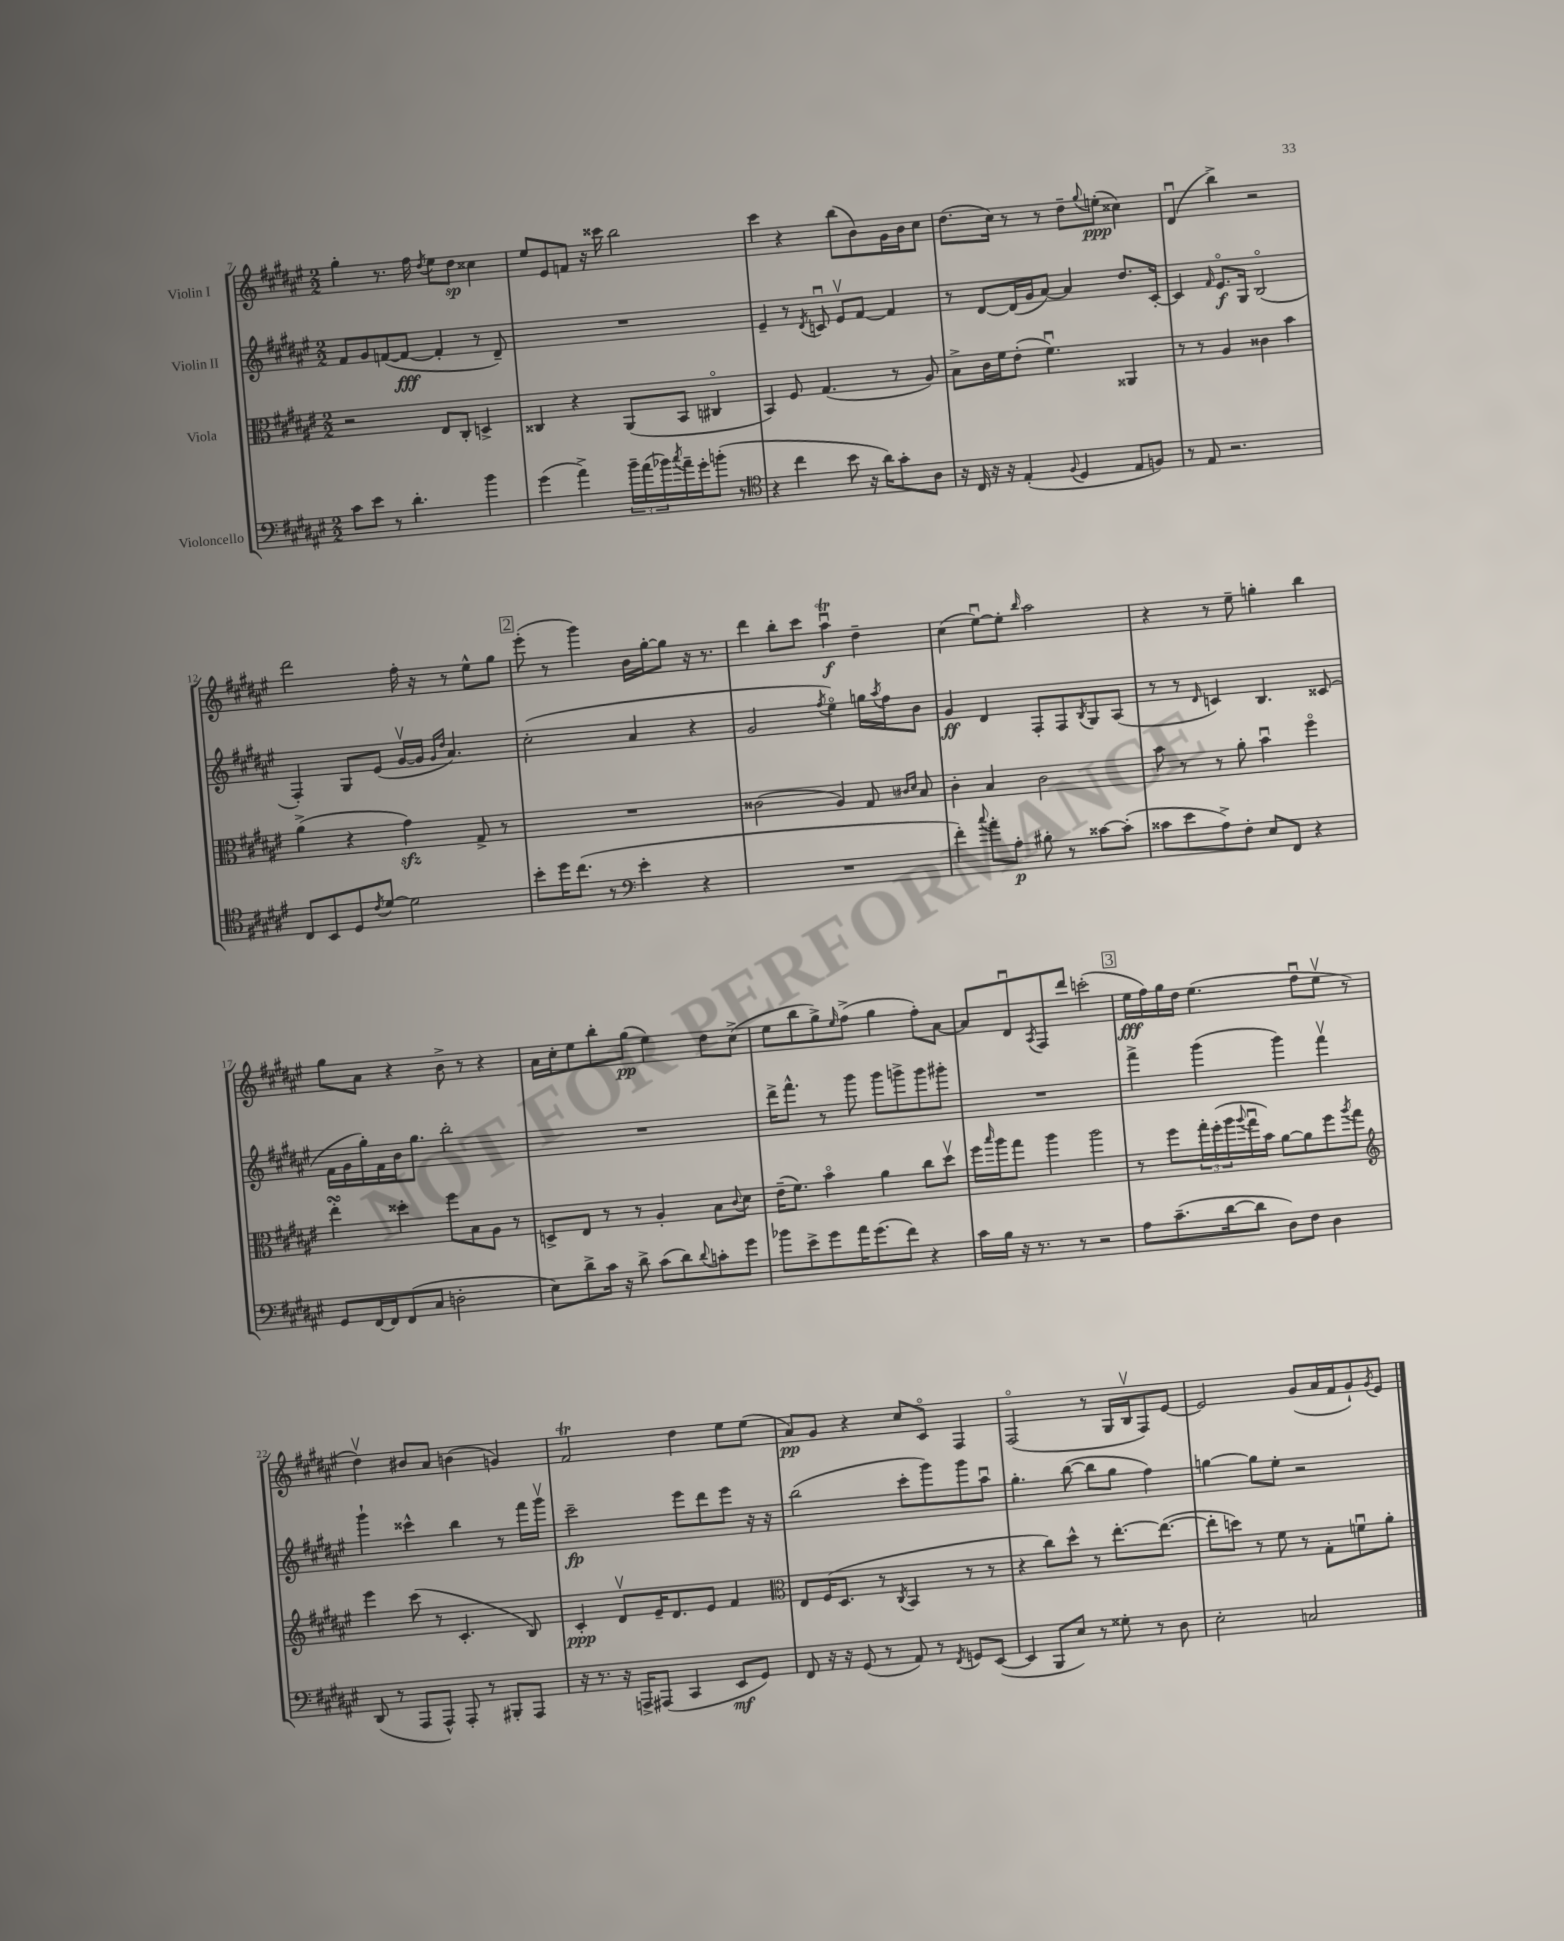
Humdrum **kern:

**kern	**kern	**kern	**kern
*staff4	*staff3	*staff2	*staff1
*clefF4	*clefC3	*clefG2	*clefG2
*k[f#c#g#d#a#e#]	*k[f#c#g#d#a#e#]	*k[f#c#g#d#a#e#]	*k[f#c#g#d#a#e#]
*M2/2	*M2/2	*M2/2	*M2/2
8c#	2r	8f#	4gg#'
8e#	.	8g#	.
8r	.	([8f	8.r
4.d#'	.	8f_	.
.	.	.	16ff#
.	.	.	8qdd#
.	8E#	4f']	8ee#
.	8C#'	.	8dd#
4b	4D^	8r	4cc##
.	.	8d#~)	.
=	=	=	=
(4g#	4C##	1r	8ee#
.	.	.	8e#
4a#^)	4r	.	8f
.	.	.	16r
.	.	.	16ccc##
24b~	(8AA#	.	2bb
(24a#	.	.	.
24b-)	.	.	.
8qcc#	.	.	.
16a#~	8BB	.	.
16g#'	.	.	.
(8b'	4C#o	.	.
8r	.	.	.
=	=	=	=
*clefC4	*	*	*
4r	4BB)	4e#~	4ccc#
4cc#	8F#	8r	4r
.	.	8qd#	.
.	(4.G#	8cu	.
8b	.	8e#v	(8bb
16r	.	[8f#	8b)
16a#)	.	.	.
8g#'	8r	4f#]	16g#
.	.	.	16b
8A#	8A#)	.	8cc#
=	=	=	=
16r	8B^	8r	(8.dd#
16C#	.	.	.
16r	16c#	[8d#	.
16r	16f#	.	16cc#)
(4E#'	(8e#'	(16d#]	8r
.	.	16g#	.
.	4.f#u)	[8a#)	8r
8qqF#	.	.	.
4D#	.	4a#]	8dd#~
.	.	.	8qqgg#
.	.	.	(8ee'
8E#	4AA##	8.dd#	4cc##)
8F)	.	.	.
.	.	[16c#'	.
=	=	=	=
8r	8r	4c#]	(4d#u
8E#	8r	.	.
.	.	16qqf#	.
2.r	4A#	8.e#o	4bb^)
.	.	16G#	.
.	4c##	(2Bo	2r
.	4b	.	.
=	=	=	=
8C#	(4a#^	4F#')	2ddd#
8BB	.	.	.
8D#	4r	8G#	.
8qc#	.	.	.
[8d#	.	(8e#	.
2d#]	4g#)	[16g#v	16ff#'
.	.	16g#]	16r
.	.	16qqg#	.
.	.	16qqdd#	.
.	.	4.a#)	8r
.	8G#^	.	8ee#^^
.	8r	.	8gg#
=	=	=	=
8b'	1r	(2cc#'	(8eee#'
16dd#	.	.	8r
(8.cc#	.	.	.
.	.	.	4ggg#)
8r	.	.	.
*clefF4	*	*	*
4e#'	.	4a#	16b
.	.	.	[16gg#'
.	.	.	8gg#]
4r	.	4r	16r
.	.	.	8.r
=	=	=	=
1r	(2c##	2g#	4ddd#
.	.	.	8bb'
.	.	.	8ccc#
.	.	8qff#	.
.	4A#)	4ee#o)	4aa#u
.	8G#	16gg	4dd#~
.	.	8qaa#	.
.	.	16ff#	.
.	16qqc#	.	.
.	16qqd#	.	.
.	8B	8b	.
=	=	=	=
4f#')	4c#'	4g#	(4cc#
8qqcc#	.	.	.
8a#'	4B	4d#	[8ee#u)
8A#'	.	.	8ee#']
.	.	.	16qqbb
8B#'	2c#	8F#'	2aa#
8r	.	8F#	.
.	.	8qB	.
[8c##	.	8G#	.
(8c##']	.	(8A#	.
=	=	=	=
8c##	8b	8r	4r
8e#	8r	8r	.
.	.	16qqd#	.
8A#^)	8r	4c)	8r
8F#'	8a#'	.	8ee#~
8E#	4bu	4.B	4gg'
8FF#	.	.	.
4r	4ff#o	.	4bb
.	.	(8c##	.
=	=	=	=
8GG#	4ee#'	16f#	8gg#
.	.	16g#	.
[16FF#	.	16gg#')	8a#
16FF#]	.	16f#	.
(8FF#	4dd##'	16b	4r
.	.	8.gg#	.
8C#	.	.	.
2D'	8ff#	2bb'	8b^
.	8B	.	8r
.	8A#	.	4r
.	8r	.	.
=	=	=	=
8E#)	8D^	1r	16a#
.	.	.	16cc#'
8d#^	8E#	.	8ee#
16c#	8r	.	8bb'
16r	.	.	.
8d#^	8r	.	(8gg#
(8c#	4A#'	.	4ee#)
8d#)	.	.	.
8qqd#	.	.	.
8c'	8B	.	8dd#
.	8qqc#	.	.
8g#	8d#	.	(8cc#^
=	=	=	=
8b-	(16e#~	16ddd#^	8ee#
.	8.f#)	8.fff#^^	.
8e#^	.	.	8bb
8g#	4bo	8r	8gg#^)
.	.	.	16qqee#
16a#	.	8ggg#	(8ff#^
(8.g#	.	.	.
.	4a#	8ggg#	4gg#
8f#)	.	8ggg^	.
4r	8cc#	8ggg	8ff#')
.	8dd#v	8ggg#'	[8a#
=	=	=	=
16c#	16ff#	1r	8a#]
.	16qqbb	.	.
16B	16aa#	.	.
16r	8gg#	.	8d#u
8.r	.	.	.
.	.	.	8qA#
.	4aa#	.	8F#
8r	.	.	8ddd#
2r	2aa#	.	(2ccc'
=	=	=	=
8A#	8r	4fff#^	16ee#
.	.	.	16ff#)
(8.c#~	8ff#	.	16gg#
.	.	.	16dd#
.	24gg#'	(4ggg#	(4.ee#
.	(24ff#'	.	.
[16d#	.	.	.
.	24aa#	.	.
.	8qqaa#	.	.
8d#]	16gg#u	.	.
.	16b)	.	.
8D#)	[8a#	4ggg#)	.
8F#	8a#]	.	8ff#u
4D#	8ff#	4fff#v	8ee#v
.	8qaa#	.	.
.	8gg#	.	8r
=	=	=	=
*	*clefG2	*	*
(8DD#	4eee#	4ggg#`	4dd#v)
8r	.	.	.
8AAA#	(8ccc#	4ccc##^^	8b#
8AAA#^^)	8r	.	8a#
8AAA#'	4.c#'	4bb	(4b
8r	.	.	.
8BBB#'	.	8r	4g)
8AAA#	8B)	16fff#	.
.	.	16ggg#v	.
=	=	=	=
16r	4c#'	2ccc#~	2f#
8.r	.	.	.
16r	8d#v	.	.
16AAA^	.	.	.
(8AAA#	16e#~	.	.
.	8.d#	.	.
4CC#	.	8eee#	4dd#
.	8e#	8ddd#	.
8EE#	4f#	8eee#	8ee#
8GG#)	.	16r	(8ee#
.	.	16r	.
=	=	=	=
*	*clefC3	*	*
8FF#	8E#	(2bb	8a#)
16r	(16F#	.	8g#
16r	8.D#	.	.
(8GG#	.	.	4r
8r	8r	.	.
.	8qC#	.	.
8AA#)	4BB	8ccc#'	8cc#
8r	.	8ggg#)	8c#o
8qFF#	.	.	.
8GG	8r	8ggg#	4F#
([8EE#	8r	8aa#u	.
=	=	=	=
4EE#]	4r	4.gg#'	(2F#o
8BBB	8cc#)	.	.
8E#)	8dd#^^	([8bb	.
8r	8r	8bb]	8r
8G##'	[8.ee#'	8gg#	16G#
.	.	.	16Bv
8r	.	4ff#)	8F#)
.	(8.ee#_	.	.
8D#	.	.	[8e#
=	=	=	=
2E#'	8ee#']	[4gg	2e#]
.	8dd)	.	.
.	8r	8gg]	.
.	8f#	8ee#'	.
2C	8r	2r	(8g#
.	8G#'	.	16a#
.	.	.	16f#
.	8fu	.	8g#`)
.	.	.	8qg#
.	8a#'	.	8e#
==	==	==	==
*-	*-	*-	*-
